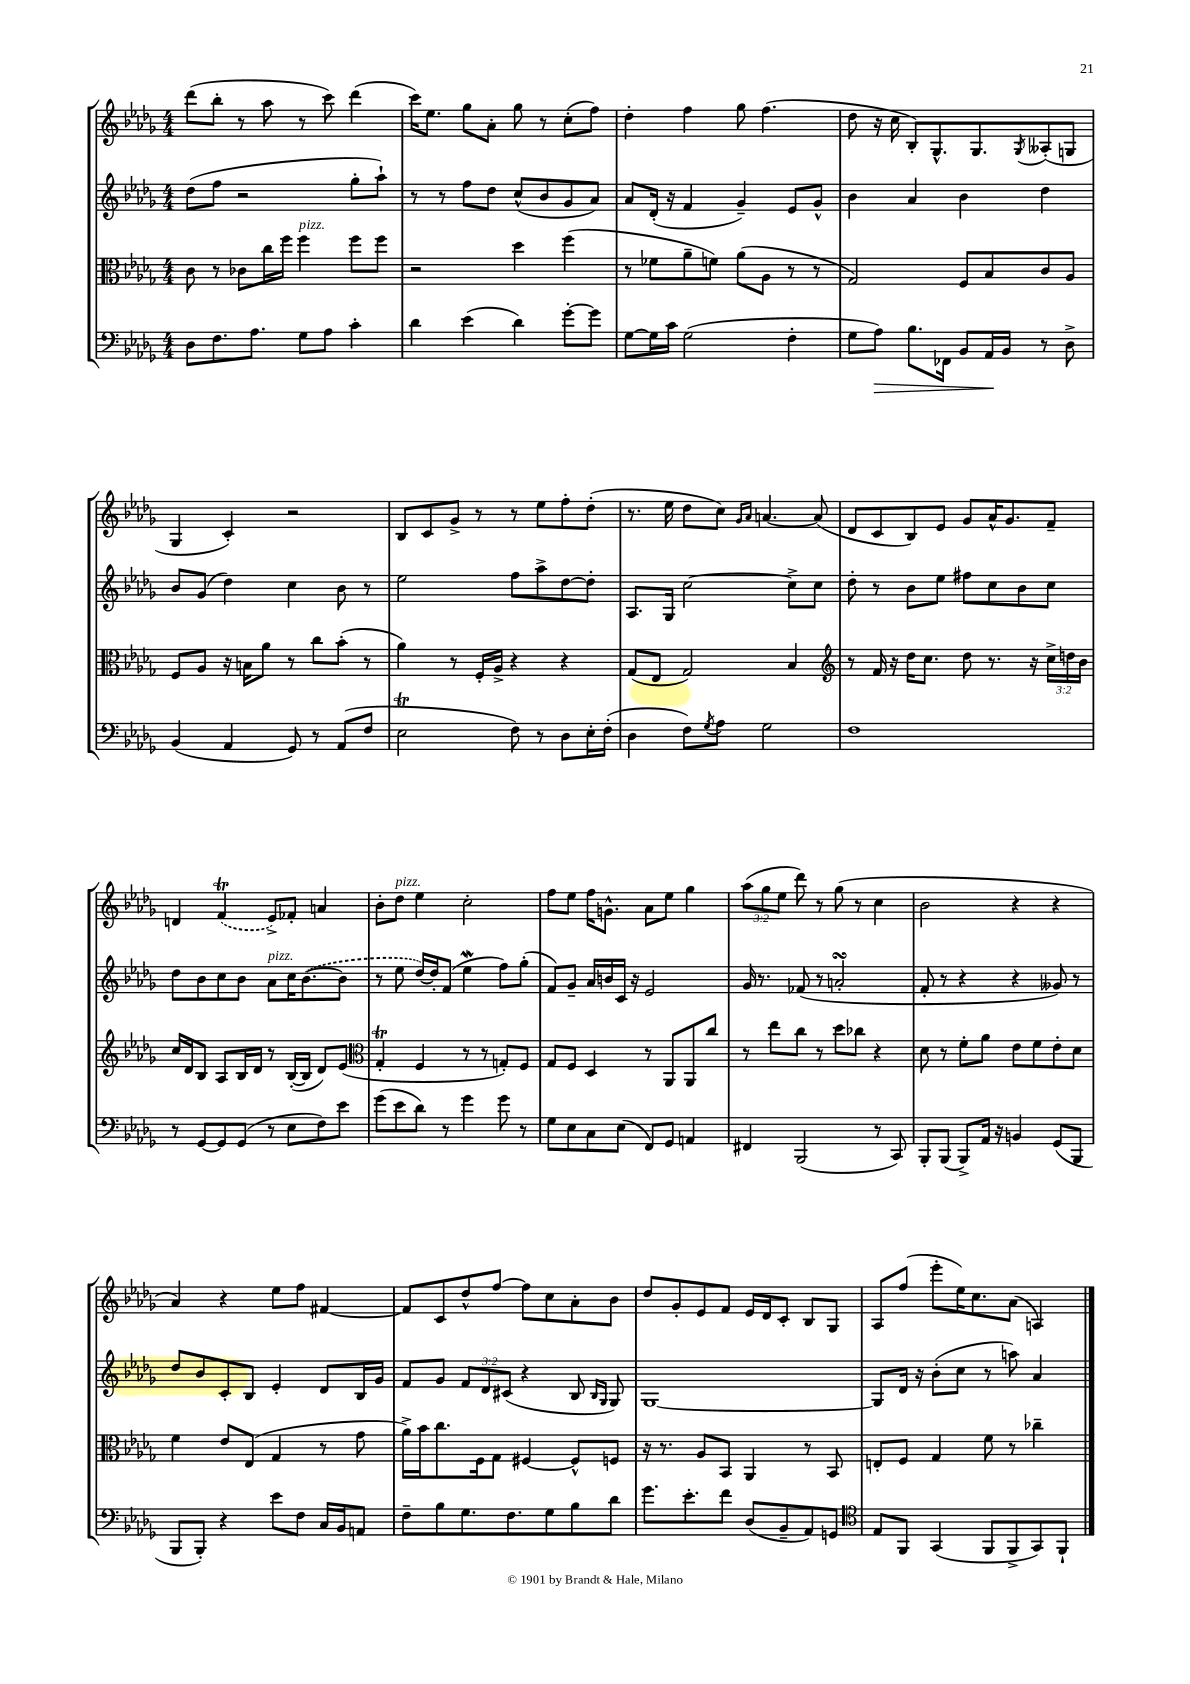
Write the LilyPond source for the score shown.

<<
\new StaffGroup <<
\new Staff = "s0" {
    \clef treble \key des \major \numericTimeSignature \time 4/4 \override Staff.TupletNumber.text = #tuplet-number::calc-fraction-text
    des'''8( bes''8-. r8 aes''8 r8 c'''8) des'''4( |
    c'''16) ees''8. ges''8 aes'8-. ges''8 r8 c''8-.( f''8) |
    des''4-. f''4 ges''8 f''4.( |
    des''8 r16 c''16 bes8-.) ges8.-^ ges8. \acciaccatura { ges8 } aeses8-.( g8 |
    ges4 c'4-.) r2 |
    bes8 c'8 ges'8-> r8 r8 ees''8 f''8-. des''8-.( |
    r8. ees''16 des''8 c''8) \grace { ges'16 aes'16 } a'4.~ a'8( |
    des'8 c'8 bes8) ees'8 ges'8 aes'16-^ ges'8. f'8-- |
    d'4 \once \slurDashed f'4\trill( ees'8->) fes'8-. a'4 |
    bes'8-. des''8^\markup { \italic "pizz." } ees''4 c''2-. |
    f''8 ees''8 f''16 g'8.-^ aes'8 ees''8 ges''4 |
    \tuplet 3/2 { aes''8( ges''8 ees''8 } des'''8) r8 ges''8( r8 c''4 |
    bes'2 r4 r4 |
    aes'4) r4 ees''8 f''8 fis'4~ |
    fis'8 c'8 des''8-^ f''8~ f''8 c''8 aes'8-. bes'8 |
    des''8 ges'8-. ees'8 f'8 ees'16 des'16 c'8-. bes8 ges8 |
    aes8 f''8( ees'''8-. ees''16) c''8. aes'8( a4) \bar "|." |
}
\new Staff = "s1" {
    \clef treble \key des \major \numericTimeSignature \time 4/4 \override Staff.TupletNumber.text = #tuplet-number::calc-fraction-text
    des''8( f''8 r2 ges''8-. aes''8-!) |
    r8 r8 f''8 des''8 c''8-^( bes'8 ges'8 aes'8) |
    aes'8 des'16-.( r16 f'4 ges'4--) ees'8 ges'8-^ |
    bes'4 aes'4 bes'4 des''4 |
    bes'8 ges'8( des''4) c''4 bes'8 r8 |
    ees''2 f''8 aes''8-> des''8~ des''8-. |
    aes8. ges16 c''2~ c''8-> c''8 |
    des''8-. r8 bes'8 ees''8 fis''8 c''8 bes'8 c''8 |
    des''8 bes'8 c''8 bes'8 aes'8^\markup { \italic "pizz." } c''16 \once \slurDashed bes'8.~( bes'8 |
    r8 ees''8 des''16~) des''16-. f'8( ees''4\mordent f''8) ges''8-.( |
    f'8) ges'8-- aes'16 b'16 c'16 r16 ees'2 |
    ges'16 r8. fes'8( r8 a'2-.\turn |
    f'8-. r8 r4 r4 geses'8) r8 |
    des''8 bes'8 c'8-. bes8 ees'4-. des'8 bes16 ges'16 |
    f'8 ges'8 \tuplet 3/2 { f'8 des'8 cis'8( } r4 bes8 \grace { bes16 ges16 } ges8) |
    ges1~ |
    ges8 des'16 r16 bes'8-.( c''8 r8 a''8) aes'4 \bar "|." |
}
\new Staff = "s2" {
    \clef alto \key des \major \numericTimeSignature \time 4/4 \override Staff.TupletNumber.text = #tuplet-number::calc-fraction-text
    c'8 r8 ces'8 c''16 f''16 f''4^\markup { \italic "pizz." } f''8 f''8 |
    r2 des''4 f''4( |
    r8 fes'8 aes'8-- f'8) aes'8( aes8 r8 r8 |
    ges2) f8 bes8 c'8 aes8 |
    f8 aes8 r16 b16 aes'8 r8 c''8 bes'8-.( r8 |
    aes'4) r8 f16-. aes16-> r4 r4 |
    ges8( ees8 ges2) bes4 |
    \clef treble r8 f'16 r16 des''16 c''8. des''8 r8. r16 \tuplet 3/2 { c''16-> d''16 bes'16 } |
    c''16 des'16 bes8 aes8 bes16 des'16 r8 bes16~-.( bes16 des'8) ees'8( |
    \clef alto ges4-.\trill f4 r8 r8 g8-.) f8 |
    ges8 f8 des4 r8 aes,8 aes,8 c''8 |
    r8 ees''8 c''8 r8 des''8 ces''8 r4 |
    des'8 r8 f'8-. aes'8 ees'8 f'8 ees'8-. des'8 |
    f'4 ees'8 ees8( ges4 r8 ges'8 |
    aes'16->) bes'16 c''8. f16 ges8 fis4~ fis8-^ f8 |
    r16 r8. aes8 bes,8 aes,4 r8 bes,8 |
    e8-. f8 ges4 f'8 r8 ces''4-- \bar "|." |
}
\new Staff = "s3" {
    \clef bass \key des \major \numericTimeSignature \time 4/4
    des8 f8. aes8. ges8 aes8 c'4-. |
    des'4 ees'4( des'4) ges'8~-. ges'8 |
    ges8~ ges16 c'16 ges2( f4-. |
    ges8 aes8\>) bes8. fes,16 bes,8 aes,16\! bes,16 r8 des8-> |
    bes,4( aes,4 ges,8) r8 aes,8( f8 |
    ees2\trill f8) r8 des8 ees16-. f16-.( |
    des4 f8) \acciaccatura { ges8 } aes8 ges2 |
    f1 |
    r8 ges,8~ ges,8 ges,8( r8 ees8 f8) ees'8 |
    ges'8( ees'8 des'8) r8 ges'4 ges'8 r8 |
    ges8 ees8 c8 ees8( f,8) ges,8 a,4 |
    fis,4 bes,,2( r8 c,8) |
    bes,,8-. bes,,8( bes,,8->) aes,16 r16 b,4 ges,8( bes,,8 |
    bes,,8 bes,,8-.) r4 ees'8 f8 c16 bes,16 a,8 |
    f8-- bes8 ges8. f8. ges8 bes8 des'8 |
    ges'8. ees'8.-. f'8 des8( bes,8-- aes,8) g,8 |
    \clef tenor ees8 f,8 ges,4( f,8 f,8-> ges,8) f,8-! \bar "|." |
}
>>
>>
\layout { \context { \Score \remove "Bar_number_engraver" } }
